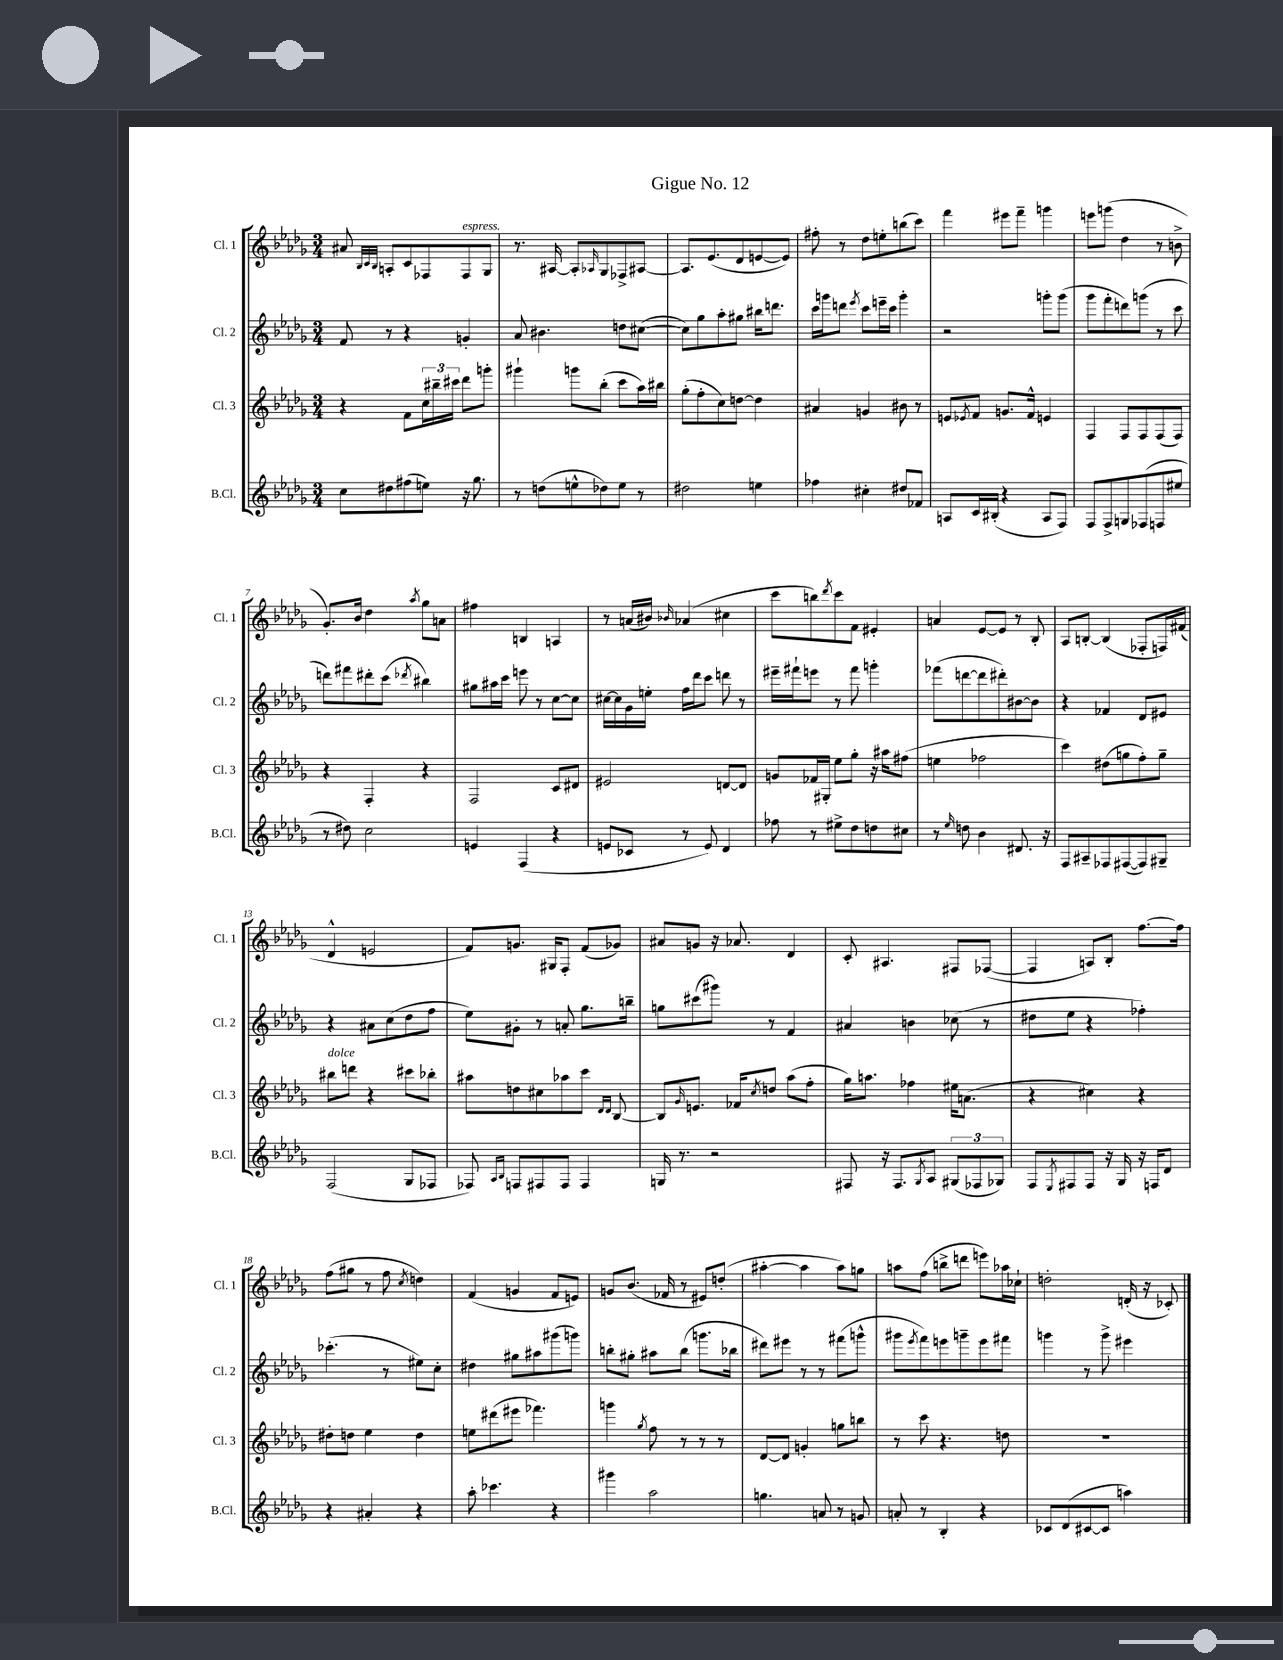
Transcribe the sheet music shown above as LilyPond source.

\header { title = "Gigue No. 12" }
<<
\new StaffGroup <<
\new Staff = "s0" \with { instrumentName = "Cl. 1" shortInstrumentName = "Cl. 1" } {
    \clef treble \key des \major \numericTimeSignature \time 3/4
    ais'8 \grace { bes32 c'32 bes32 } a8-. c'8 fes8 fes8^\markup { \italic "espress." } ges8 |
    r8. ais16~ ais8-. \grace { aes16 } ges8 fes8-> ais8~ |
    ais8. ees'8.( des'8 e'8~ e'8) |
    fis''8-. r8 des''8 e''8-. b''8( c'''8) |
    f'''4 eis'''8 f'''8-- g'''4 |
    e'''8 g'''8( des''4 r8 b'8-> |
    ges'8.-.) bes'16 des''4 \acciaccatura { aes''8 } ges''8 a'8 |
    fis''4 b4 a4 |
    r8 a'16( bis'16) \grace { bes'16 } aes'4( cis''4 |
    c'''8 b''8) \acciaccatura { des'''8 } c'''8 f'8 eis'4-. |
    a'4 ees'8~ ees'8 r8 bes8-. |
    aes8 b8~-. b4( fes8-. f16) fis'16( |
    des'4-^ e'2 |
    f'8) g'8. gis16 f8-. f'8( ges'8) |
    ais'8 g'8 r16 aes'8. des'4 |
    c'8-. ais4. fis8 fes8~( |
    fes4 a8) bes8-. f''8.~ f''16 |
    f''8( gis''8 r8 f''8 \acciaccatura { c''8 } d''4) |
    f'4( g'4 f'8 e'8) |
    g'8 bes'8.( fes'16 r8 eis'8) d''8-.( |
    ais''4~-. ais''4 ais''8) g''8 |
    a''8 f''8( b''8-> d'''8 e'''8) aes''16 ces''16-! |
    d''2-. d'16-.( r16 ces'8-.) \bar "|." |
}
\new Staff = "s1" \with { instrumentName = "Cl. 2" shortInstrumentName = "Cl. 2" } {
    \clef treble \key des \major \numericTimeSignature \time 3/4
    f'8 r8 r4 g'4-. |
    aes'8 bis'4. d''8 cis''8~( |
    cis''8) ges''8 aes''8-. gis''8 bis''16 d'''8. |
    c'''16 g'''16 d'''8 \acciaccatura { ees'''8 } c'''8 e'''16-- c'''16 g'''4-. |
    r2 g'''8-. g'''8( |
    ges'''8 f'''8-. d'''8) g'''8( r8 c'''8 |
    d'''8) fis'''8 dis'''8-. c'''8( \acciaccatura { des'''8 } bis''4) |
    gis''8 ais''16 c'''16 e'''8 r8 c''8~ c''8 |
    cis''16~ cis''16 ges'16 e''16-. f''16 des'''16 c'''8 d'''8 r8 |
    eis'''16-- fis'''16-! e'''8 r8 fis'''8 g'''4-. |
    fes'''8( d'''8~ d'''8 dis'''8-.) bis'8~ bis'8 |
    r4 fes'4 des'8 eis'8 |
    r4 ais'8 c''8( des''8 f''8 |
    ees''8) gis'8-. r8 a'8-. ges''8. b''16-- |
    g''8 cis'''8( gis'''8) r8 f'4 |
    ais'4 b'4 ces''8( r8 |
    dis''8 ees''8 r4 fes''4-.) |
    ces'''4.-.( r8 eis''8) c''8-. |
    dis''4 gis''8 ais''8 gis'''8( g'''8) |
    b''8-. gis''8-. ais''8 b''8( g'''8. bes''16 |
    dis'''8) eis'''8 r8 r8 fis'''8( g'''8-^ |
    gis'''8 \acciaccatura { ees'''8 } f'''8) e'''8 g'''8-- e'''8 fis'''8 |
    g'''4 r8 g'''8-> eis'''4 \bar "|." |
}
\new Staff = "s2" \with { instrumentName = "Cl. 3" shortInstrumentName = "Cl. 3" } {
    \clef treble \key des \major \numericTimeSignature \time 3/4
    r4 f'8 \tuplet 3/2 { c''16 bis''16-- cis'''16 } des'''8 g'''8-. |
    gis'''4-! g'''8 bes''8-.( c'''8 aes''16) bis''16 |
    ges''8-.( f''8-. c''8) d''8~ d''4 |
    ais'4 g'4 bis'8 r8 |
    e'8 \acciaccatura { ees'8 } f'8 g'8. f'16-^ e'4 |
    f4 f8 f8 f8( f8) |
    r4 f4-. r4 |
    f2 c'8 dis'8 |
    eis'2 d'8~ d'8 |
    g'8 fes'16 gis16-. ees''8 ges''8-. r16 ais''16 fis''8( |
    e''4 fes''2 |
    c'''4) dis''8( g''8 f''8-.) g''8-- |
    bis''8^\markup { \italic "dolce" } d'''8 r4 cis'''8 bes''8-. |
    ais''8 d''8 cis''8 aes''8 c'''8 \grace { des'16 des'16 } bes8~ |
    bes8 \grace { ges'16 } e'8. fes'16 \acciaccatura { c''8 } d''8 aes''8( f''8-. |
    ges''16) a''8. fes''4 eis''16 a'8.( |
    r4 cis''4) r4 |
    dis''8-. d''8 ees''4 d''4 |
    e''8 dis'''8( eis'''8 fes'''4.) |
    g'''4 \acciaccatura { ges''8 } f''8 r8 r8 r8 |
    des'8~ des'8 g'4-. g''8 b''8 |
    r8 c'''8 r4. d''8 |
    R2. \bar "|." |
}
\new Staff = "s3" \with { instrumentName = "B.Cl." shortInstrumentName = "B.Cl." } {
    \clef treble \key des \major \numericTimeSignature \time 3/4
    c''8 dis''8 fis''8( e''8) r16 ges''8. |
    r8 d''8( e''8-^ des''8) e''8 r8 |
    dis''2 e''4 |
    fes''4 cis''4-. dis''8 fes'8 |
    a8 c'16 bis16-.( r4 a8 f8) |
    f8 f8-> g8 fes8( f8 eis''8 |
    r8 dis''8) c''2 |
    e'4 f4( r4 |
    e'8 ces'8 r8 e'8) des'4 |
    fes''8 r8 eis''8-> des''8 d''8 cis''8 |
    r8 \grace { ees''16 } d''8 bes'4 dis'8. r16 |
    f8 ais8-- fes8 fis8~( fis8) gis8-- |
    f2( ges8 fes8 |
    fes8) \grace { aes16 bes16 } f8 fis8 fis8 fis4 |
    g16 r8. r2 |
    fis8 r16 fis8. \acciaccatura { ges8 } aes8 \tuplet 3/2 { gis8( fes8 ges8) } |
    f8 \acciaccatura { ees8 } fis8 fis8 r16 ges16 r16 f16 des'8 |
    r4 ais'4-. r4 |
    aes''8-. ces'''4. r4 |
    gis'''4 aes''2 |
    g''4. a'8 r8 g'8 |
    a'8-. r8 bes4-. r4 |
    ces'8 des'8( cis'8~ cis'8 a''4) \bar "|." |
}
>>
>>
